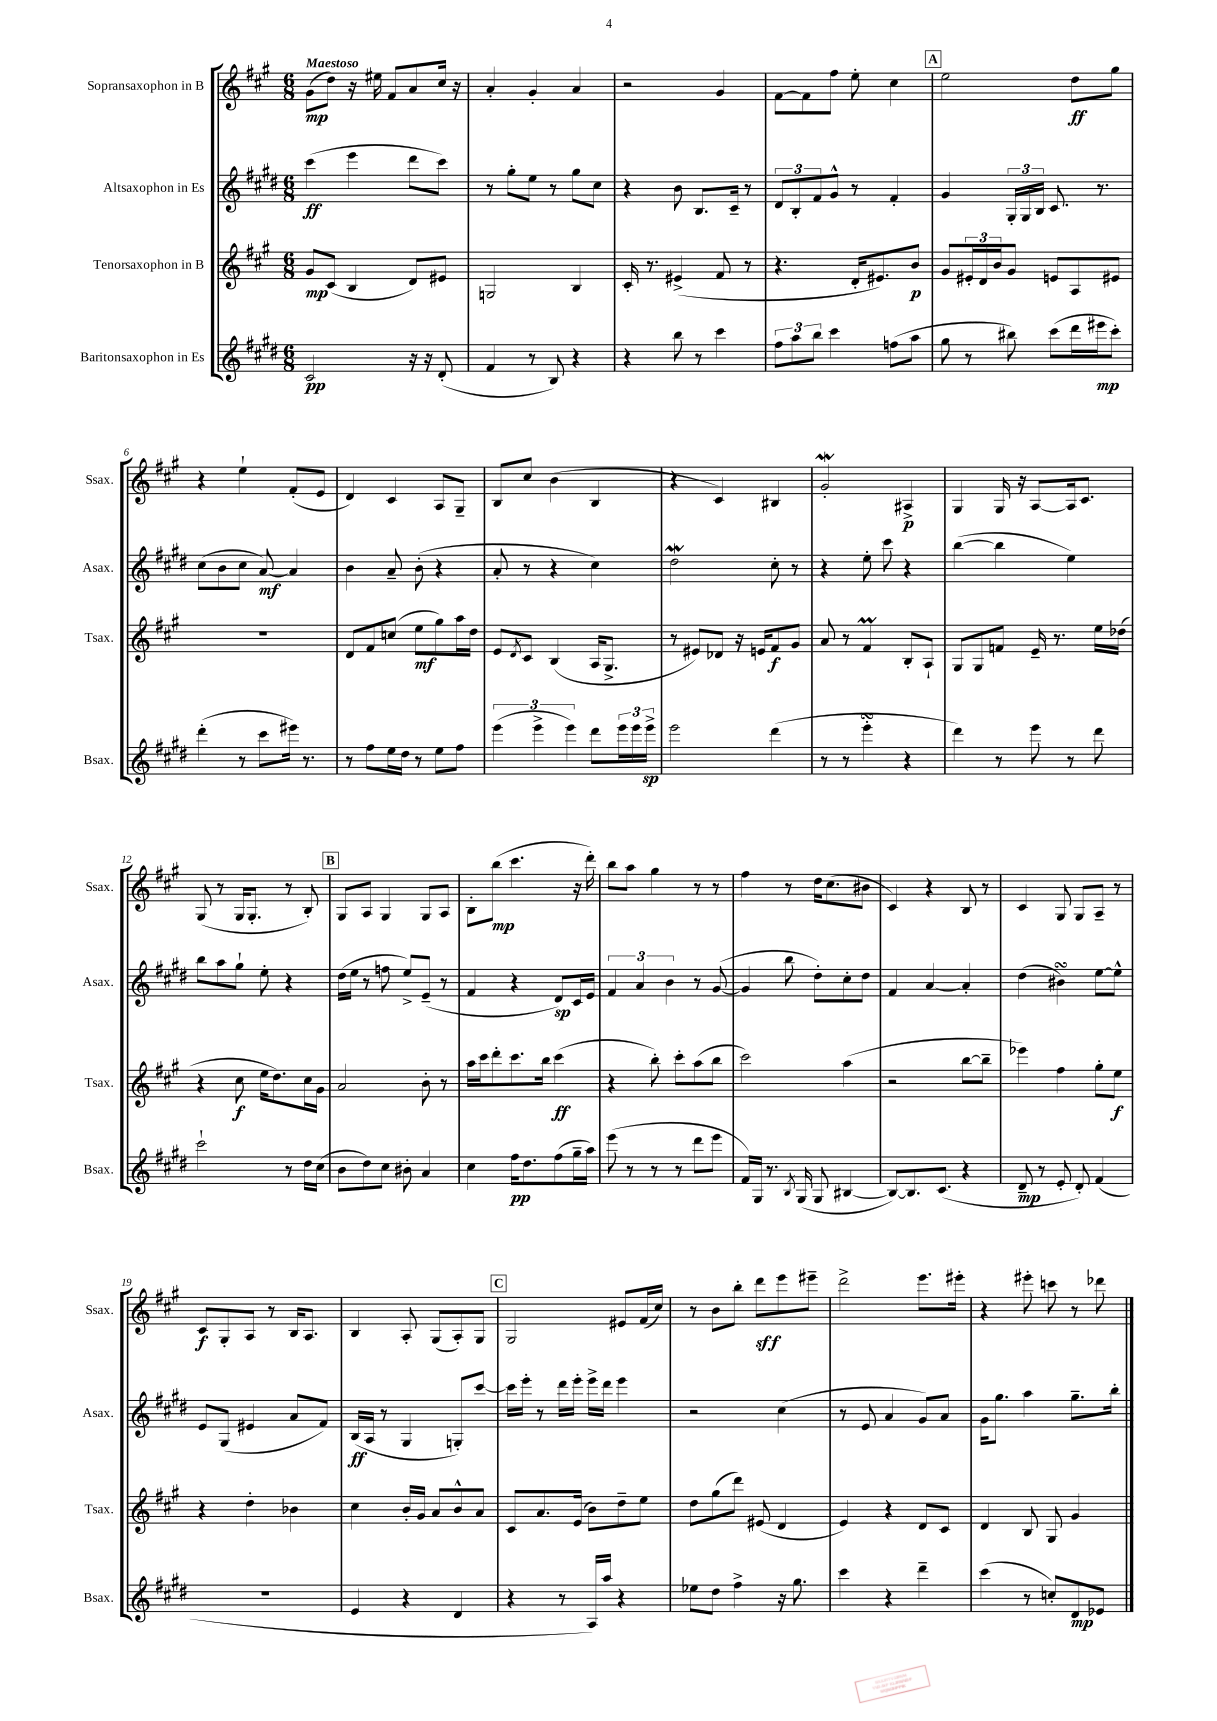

**kern	**kern	**kern	**kern
*staff4	*staff3	*staff2	*staff1
*clefG2	*clefG2	*clefG2	*clefG2
*k[f#c#g#d#]	*k[f#c#g#]	*k[f#c#g#d#]	*k[f#c#g#]
*M6/8	*M6/8	*M6/8	*M6/8
2c#/	8g#/L	(4ccc#\	(8g#\L
.	(8c#/J	.	8dd\J)
.	4B/	4eee\	16r
.	.	.	16ee#\
.	.	.	8f#/L
16r	8d/L)	8ddd#\L	8a/
16r	.	.	.
(8d#'/	8e#/J	8ccc#\J)	16cc#/Jk
.	.	.	16r
=	=	=	=
4f#/	2G/	8r	4a'/
.	.	8gg#'\L	.
8r	.	8ee\J	4g#'/
8B/)	.	8r	.
4r	4B/	8gg#\L	4a/
.	.	8cc#\J	.
=	=	=	=
4r	16c#'/	4r	2r
.	8.r	.	.
8bb\	(4e#^/	8b\	.
8r	.	8.B/L	.
4ccc#\	8f#/	.	4g#/
.	.	16c#~/Jk	.
.	8r	8r	.
=	=	=	=
12ff#\L	4.r	12d#/L	[8f#\L
12aa\	.	12B'/	.
.	.	.	8f#\]
12bb\J	.	12f#/	.
4ccc#\	.	8g#^^/J	8ff#\J
.	16d'/LK	8r	8ee'\
.	8.e#/)	.	.
(8ff\L	.	4f#'/	4cc#\
8aa\J	8b/J	.	.
=	=	=	=
8gg#\	8g#/L	4g#/	2ee\
8r	24e#'/L	.	.
.	24d/	.	.
.	24b/J	.	.
8bb#\)	8g#/J	24G#'/LL	.
.	.	24G#/	.
.	.	24B/JJ	.
(8ccc#\L	8e/L	8.c#/	.
16ddd#\L	8A/	.	8dd\L
16eee#\J	.	8.r	.
8ccc#'\J)	8e#/J	.	8gg#\J
=	=	=	=
(4ddd#'\	2.r	(8cc#\L	4r
.	.	8b\	.
8r	.	8cc#\J	4ee`\
8ccc#\L	.	[8a/)	.
16eee#\Jk)	.	4a/]	(8f#'/L
8.r	.	.	.
.	.	.	8e/J
=	=	=	=
8r	8d/L	4b\	4d/)
8ff#\L	8f#/	.	.
16ee\L	(8cc/J	8a~/	4c#/
16dd#\JJ	.	.	.
8r	8ee\L	(8b'\	.
8ee\L	8gg#\)	4r	8A/L
8ff#\J	16aa\L	.	8G#~/J
.	16dd\JJ	.	.
=	=	=	=
(6eee\	8e/L	8a'/	8B/L
.	8qd/	.	.
.	8c#/J	8r	8cc#/J
6eee^\	.	.	.
.	(4B/	4r	(4b\
6eee\)	.	.	.
8ddd#\L	16A/LK	4cc#\)	4B/
.	8.G#^/J	.	.
24eee\L	.	.	.
24eee\	.	.	.
24eee^\JJ	.	.	.
=	=	=	=
2eee\	8r	2dd#\	4r
.	8e#/L)	.	.
.	8d-/J	.	4c#/)
.	16r	.	.
.	16e/LK	.	.
(4ddd#\	8f#/	8cc#'\	4B#/
.	8g#/J	8r	.
=	=	=	=
8r	8a/	4r	2g#'/
8r	8r	.	.
4eee'\	4f#/	8ee'\	.
.	.	8ccc#\	.
4r	8B'/L	4r	4A#^/
.	8A`/J	.	.
=	=	=	=
4ddd#\)	8G#/L	([4bb\	4G#/
.	8G#/	.	.
8r	8f/J	4bb\]	16G#/
.	.	.	16r
8eee\	16e~/	.	[8A/L
.	8.r	.	.
8r	.	4ee\)	16A/]k
.	.	.	8.c#/J
8ddd#\	16ee\LL	.	.
.	(16dd-\JJ	.	.
=	=	=	=
2ccc#`\	4r	8bb\L	(8G#/
.	.	8aa\	8r
.	8cc#\	8gg#`\J	16G#/LK
.	.	.	8.G#'/J
.	16ee\LK	8ee'\	.
.	8.dd\)	.	.
8r	.	4r	8r
16dd#\LL	16cc#\L	.	8B'/)
(16cc#\JJ	16g#\JJ	.	.
=	=	=	=
8b\L	2a/	(16dd#\LL	8G#/L
.	.	16ee\JJ	.
8dd#\)	.	8r	8A/J
8cc#\J	.	8ff\	4G#/
8b#'\	.	8ee^/L)	.
4a/	8b'\	(8e~/J	8G#/L
.	8r	8r	8A/J
=	=	=	=
4cc#\	16aa\LL	4f#/	8B'\L
.	16ccc#\J	.	.
.	8ddd'\	.	(8bb\J
16ff#\LK	8.ccc#\	4r	4.ccc#\
8.dd#\	.	.	.
.	16bb\Jk	.	.
(8ff#\	(4ccc#\	8d#/L)	.
16gg#~\L	.	16c#/L	16r
16aa\JJ)	.	16e/JJ	16ddd'\)
=	=	=	=
(8eee\	4r	6f#/	8bb\L
8r	.	.	8aa\J
.	.	6a/	.
8r	8bb'\)	.	4gg#\
.	.	6b\	.
8r	8ccc#'\L	.	.
8ddd#\L	(8aa\	8r	8r
8eee\J	8bb\J	([8g#/	8r
=	=	=	=
16f#/LL)	2ccc#\)	4g#/]	4ff#\
16G#/JJ	.	.	.
8.r	.	.	.
.	.	8bb\	8r
8qB/	.	.	.
(16G#/	.	.	.
8G#/	.	8dd#'\L)	16dd\LK
.	.	.	(8.cc#\
[4B#/	(4aa\	8cc#'\	.
.	.	8dd#\J	8b#\J
=	=	=	=
8B#/_L)	2r	4f#/	4c#/)
8.B#/]	.	.	.
.	.	[4a/	4r
(8.c#/J	.	.	.
4r	[8bb\L	4a'/]	8B/
.	8bb~\]J	.	8r
=	=	=	=
8d#~/	4eee-\)	(4dd#\	4c#/
8r	.	.	.
8e'/	4ff#\	4b#\)	8G#/
8d#'/)	.	.	8G#/L
(4f#/	8gg#'\L	[8ee\L	8A~/J
.	8ee\J	8ee^^\]J	8r
=	=	=	=
2.r	4r	8e/L	8c#/L
.	.	(8G#/J	8G#'/
.	4dd'\	4e#/	8A/J
.	.	.	8r
.	4b-\	8a/L	16B/LK
.	.	.	8.A/J
.	.	8f#/J)	.
=	=	=	=
4e/	4cc#\	(16B/LL	4B/
.	.	16A/JJ	.
.	.	8r	.
4r	16b'/LL	4G#/	8A'/
.	16g#/JJ	.	.
.	8a/L	.	(8G#/L
4d#/	8b^^/	8G'/L)	8A'/)
.	8a/J	[8ccc#/J	8G#/J
=	=	=	=
4r	8c#/L	16ccc#\]LL	2G#/
.	.	16eee'\JJ	.
.	8.a/	8r	.
8r	.	16ddd#\LL	.
.	(16e/Jk	16eee'\JJ	.
16A/LL)	8b\L)	16eee^\LL	.
16aa/JJ	.	16ddd#\JJ	.
4r	8dd~\	4eee\	8e#/L
.	8ee\J	.	(16f#/L
.	.	.	16cc#/JJ)
=	=	=	=
8ee-\L	8dd\L	2r	8r
8dd#\J	(8gg#\	.	8b\L
4ff#^\	8ddd\J)	.	8bb'\J
.	(8e#/	.	8ddd\L
16r	4d/	(4cc#\	8eee\
8.gg#\	.	.	.
.	.	.	8eee#~\J
=	=	=	=
4ccc#\	4e/)	8r	2ddd^\
.	.	8e/	.
4r	4r	4a/	.
4ddd#~\	8d/L	8g#/L)	8.eee\L
.	8c#/J	8a/J	.
.	.	.	16eee#'\Jk
=	=	=	=
(4ccc#\	4d/	16g#\LK	4r
.	.	8.gg#\J	.
8r	8B/	4aa\	8eee#'\
8cc'/L)	8G#/	.	8ccc\
8d#/	4g#/	8.gg#~\L	8r
8e-/J	.	.	8ddd-\
.	.	16bb'\Jk	.
==	==	==	==
*-	*-	*-	*-
